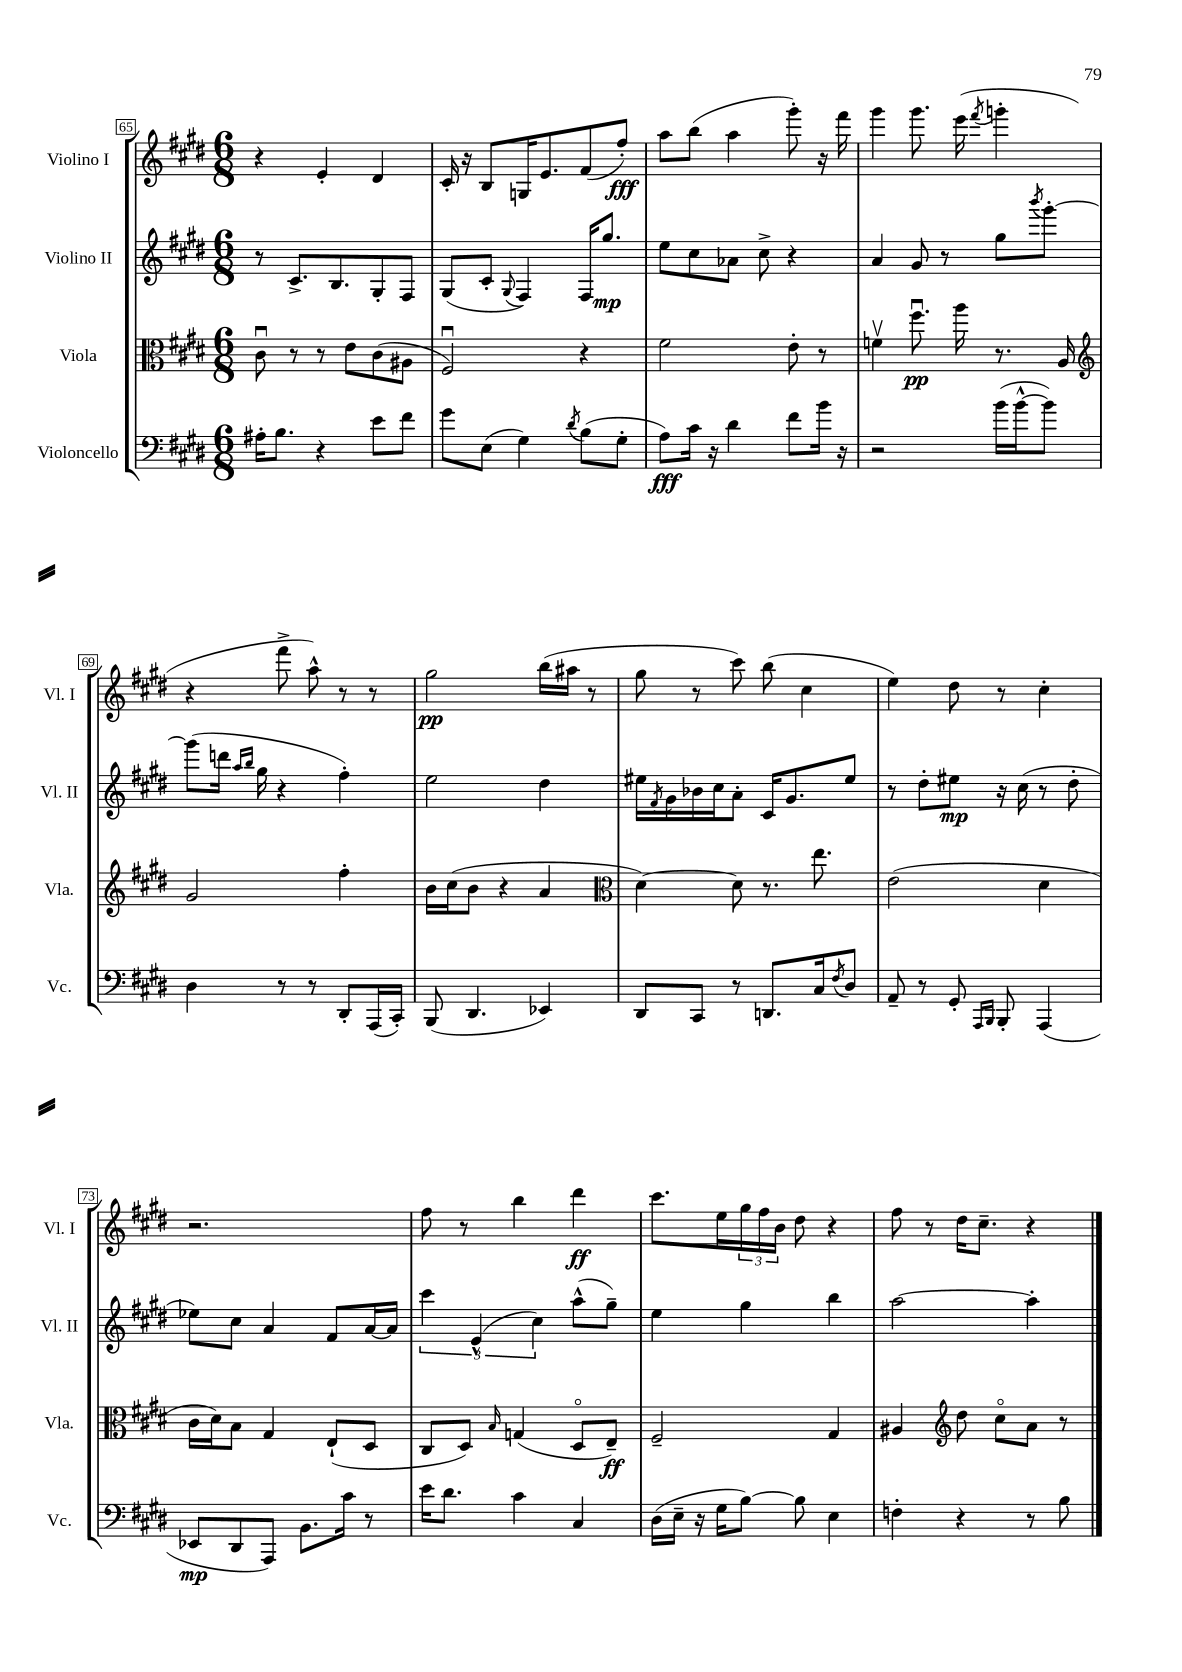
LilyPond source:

<<
\new StaffGroup <<
\new Staff = "s0" \with { instrumentName = "Violino I" shortInstrumentName = "Vl. I" } {
    \clef treble \key e \major \numericTimeSignature \time 6/8
    r4 e'4-. dis'4 |
    cis'16-. r16 b8 g16 e'8. fis'8( fis''8-.\fff) |
    a''8 b''8( a''4 gis'''8-.) r16 fis'''16 |
    gis'''4 gis'''8. e'''16( \acciaccatura { fis'''8 } g'''4-. |
    r4 fis'''8-> a''8-^) r8 r8 |
    gis''2\pp b''16( ais''16 r8 |
    gis''8 r8 cis'''8) b''8( cis''4 |
    e''4) dis''8 r8 cis''4-. |
    r2. |
    fis''8 r8 b''4 dis'''4\ff |
    cis'''8. e''16 \tuplet 3/2 { gis''16 fis''16 b'16 } dis''8 r4 |
    fis''8 r8 dis''16 cis''8.-- r4 \bar "|." |
}
\new Staff = "s1" \with { instrumentName = "Violino II" shortInstrumentName = "Vl. II" } {
    \clef treble \key e \major \numericTimeSignature \time 6/8
    r8 cis'8.-> b8. gis8-. fis8 |
    gis8( cis'8-. \appoggiatura { gis8 } fis4) fis16 gis''8.\mp |
    e''8 cis''8 aes'8 cis''8-> r4 |
    a'4 gis'8 r8 gis''8 \acciaccatura { b'''8 } gis'''8~-. |
    gis'''8( d'''16 \grace { a''16 b''16 } gis''16 r4 fis''4-.) |
    e''2 dis''4 |
    eis''16 \acciaccatura { fis'8 } gis'16 bes'16 cis''16 a'8-. cis'16 gis'8. eis''8 |
    r8 dis''8-. eis''8\mp r16 cis''16( r8 dis''8-. |
    ees''8) cis''8 a'4 fis'8 a'16~ a'16 |
    \tuplet 3/2 { cis'''4 e'4-^( cis''4) } a''8-^( gis''8--) |
    e''4 gis''4 b''4 |
    a''2~ a''4-. \bar "|." |
}
\new Staff = "s2" \with { instrumentName = "Viola" shortInstrumentName = "Vla." } {
    \clef alto \key e \major \numericTimeSignature \time 6/8
    cis'8\downbow r8 r8 e'8 cis'8( ais8 |
    fis2\downbow) r4 |
    fis'2 e'8-. r8 |
    f'4\upbow fis''8.\downbow\pp a''16 r8. a16 |
    \clef treble gis'2 fis''4-. |
    b'16 cis''16( b'8 r4 a'4 |
    \clef alto dis'4~) dis'8 r8. e''8. |
    e'2( dis'4 |
    cis'16 dis'16) b8 gis4 e8-!( dis8 |
    cis8 dis8) \grace { b16 } g4( dis8\flageolet e8--\ff) |
    fis2-- gis4 |
    ais4 \clef treble dis''8 cis''8\flageolet a'8 r8 \bar "|." |
}
\new Staff = "s3" \with { instrumentName = "Violoncello" shortInstrumentName = "Vc." } {
    \clef bass \key e \major \numericTimeSignature \time 6/8
    ais16-. b8. r4 e'8 fis'8 |
    gis'8 e8( gis4) \acciaccatura { dis'8 } b8( gis8-. |
    a8\fff) cis'16 r16 dis'4 fis'8 b'16 r16 |
    r2 b'16( b'16~-^ b'8) |
    dis4 r8 r8 dis,8-. a,,16( cis,16-.) |
    b,,8( dis,4. ees,4) |
    dis,8 cis,8 r8 d,8. cis16 \acciaccatura { fis8 } dis8 |
    a,8-- r8 gis,8-. \grace { a,,16 b,,16 } b,,8-. a,,4( |
    ees,8\mp dis,8 a,,8) b,8. cis'16 r8 |
    e'16 dis'8. cis'4 cis4 |
    dis16( e16-- r16 gis16 b8~) b8 e4 |
    f4-. r4 r8 b8 \bar "|." |
}
>>
>>
\layout { \context { \Score currentBarNumber = #65 \override BarNumber.stencil = #(make-stencil-boxer 0.1 0.3 ly:text-interface::print) } }
